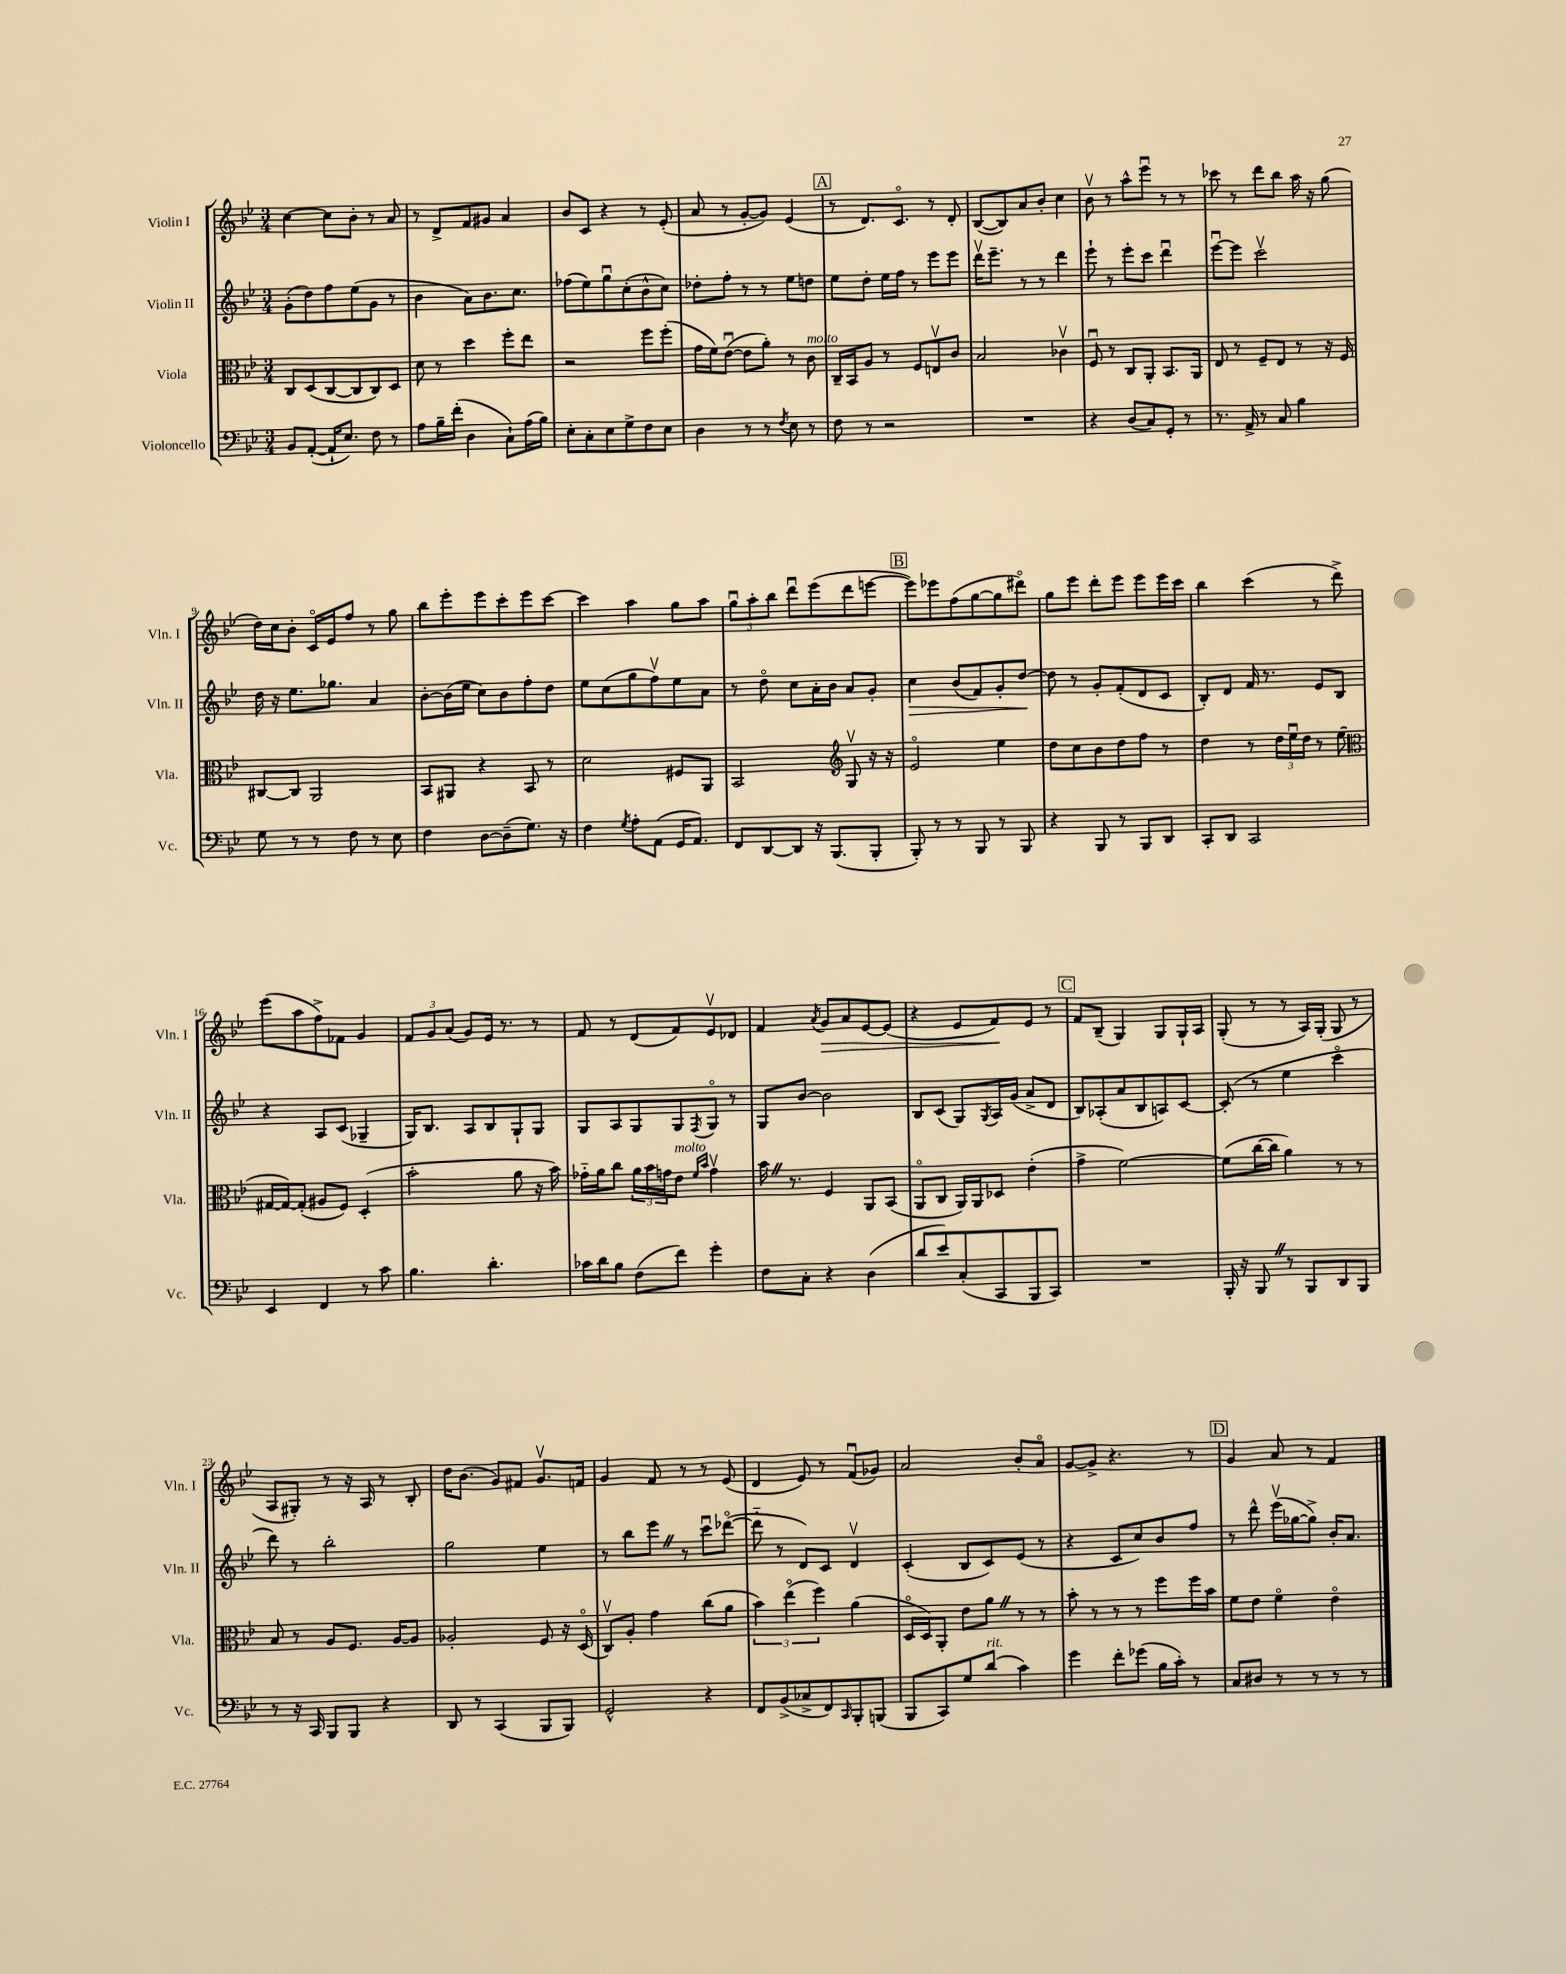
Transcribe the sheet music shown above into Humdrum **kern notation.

**kern	**kern	**kern	**kern
*staff4	*staff3	*staff2	*staff1
*clefF4	*clefC3	*clefG2	*clefG2
*k[b-e-]	*k[b-e-]	*k[b-e-]	*k[b-e-]
*M3/4	*M3/4	*M3/4	*M3/4
8BB-	8C	(8g'	[4cc
([8AA'	(8D	8dd)	.
16AA`]	[8C	8ff	8cc]
8.E-)	.	.	.
.	8C]	(8ee-	8b-'
8F	8C)	8g	8r
8r	8D	8r	8a
=	=	=	=
8A	8d	4b-	8r
16B-~	8r	.	8d^
(16f'	.	.	.
4D	4dd	8a)	8f
.	.	8.b-	8g#
8C`)	8ff'	.	4a
.	.	8.cc	.
(16A	8ee-	.	.
16B-)	.	.	.
=	=	=	=
8E-'	2r	(8ff-	8b-
8C'	.	8ee-)	8c
8E-	.	8ggu	4r
8G^	.	(8cc'	.
8F	8ff	8b-^^	8r
8E-	(8ff'	8cc)	(8e-'
=	=	=	=
4D	16g	8dd-'	8a
.	16f)	.	.
.	([8e-u	8ff'	8r
8r	8e-]	8r	[8g'
8r	8a')	8r	8g])
8qF	.	.	.
8E-	8r	8ee-	(4e-
8r	8c	8dd	.
=	=	=	=
8F	16C~	8ee-	8r
.	16BB-	.	.
8r	8A	8dd'	8.d)
2r	8r	16ee-	.
.	.	16ff	8.co
.	8F	8r	.
.	8Ev	8eee-	8r
.	8c	8eee-	8d'
=	=	=	=
2.r	2B-	16dddv	([8B-
.	.	8.eee-~	.
.	.	.	8B-])
.	.	8r	8a
.	.	8r	8b-'
.	4c-v	4ddd	4cc
=	=	=	=
4r	8Fu	8eee-`	8b-v
.	8r	8r	8r
(8D	8C	8eee-'	8aa^^
8C)	8AA'	8ccc	8eee-u
8GG'	8.BB-	4dddu	8r
8r	.	.	8r
.	16AA	.	.
=	=	=	=
8.r	8E-	[8eee-u	8ccc-
.	8r	8eee-]	8r
16AA^	.	.	.
8r	8F~	2cccv	8ddd
8C	8E-	.	8bb-
4B-	8r	.	16aa
.	.	.	16r
.	16r	.	(8gg
.	16F	.	.
=	=	=	=
8G	[8C#	16dd	16dd)
.	.	16r	16cc
8r	8C#]	8.ee-	8b-'
8r	2AA	.	16co
.	.	8.gg-	16e-
8F	.	.	8ff
8r	.	4a	8r
8E-	.	.	8gg
=	=	=	=
4F	8BB-	[8b-'	8bb-
.	8AA#	(16b-]	8eee-'
.	.	16ee-	.
[8D	4r	8cc)	8eee-
(8D~]	.	8b-	8ccc'
8.G)	8BB-	8ff'	8eee-
.	8r	8dd	[8ccc
16r	.	.	.
=	=	=	=
4F	2d	8ee-	4ccc]
.	.	(8cc	.
8qG	.	.	.
8A'	.	8gg	4aa
(8AA	.	8ffv)	.
16GG	8F#	8ee-	8gg
8.AA)	.	.	.
.	8AA	8a	8aa
=	=	=	=
8FF	2BB-	8r	12ggu
.	.	.	12aa'
[8DD	.	8ddo	.
.	.	.	12bb-
8DD]	.	8cc	8dddu
16r	.	16a'	(8eee-
(8.BBB-	.	16b-	.
*	*clefG2	*	*
.	8Gv	8a	8ddd
8BBB-'	16r	8g'	[8eee
.	16r	.	.
=	=	=	=
8BBB-')	2e-o	4cc	8eee])
8r	.	.	8eee-
8r	.	(8b-	(8ff
8BBB-	.	8f)	[8gg
8r	4ee-	8g'	8gg]
8BBB-	.	[8dd	8ddd#o)
=	=	=	=
4r	8dd	8dd]	8gg
.	8cc	8r	8eee-
8BBB-	8b-	8g'	8ddd'
8r	8dd	(8f'	8eee-
8BBB-	8ff	8d	8eee-
8DD	8r	8c	16eee-
.	.	.	16ccc
=	=	=	=
8CC'	4dd	8B-')	4bb-
8DD	.	8d	.
2CC	8r	16f	(4ccc
.	.	8.r	.
.	24dd	.	.
.	24ee-u	.	.
.	24dd	.	.
.	8r	8e-	8r
.	(8ee-	8B-	8ddd^)
=	=	=	=
*	*clefC3	*	*
4EE-	[16G#	4r	(8eee-
.	16G#_)	.	.
.	(8G#']	.	8aa
4FF	8A#	8A	8ff^)
.	8F)	(8c	8f-
8r	(4D'	4G-~	4g
8c	.	.	.
=	=	=	=
4.B-	2b-'	16G)	12f
.	.	8.B-	.
.	.	.	12g
.	.	.	(12a
.	.	8A	8g)
4.d'	.	8B-	16e-
.	.	.	8.r
.	8a	8G`	.
.	16r	8G	8r
.	16b-)	.	.
=	=	=	=
16c-	16g-'~	8G	8f
16d	16a	.	.
8B-	8cc	8A	8r
(8F	24a	8G	(8d
.	24b-	.	.
.	24g	.	.
8f)	8e-	8G	8f)
.	16qqf	.	.
.	16qqb-	8qF	.
4g'	4gv	8Go	8e-v
.	.	8r	8d-
=	=	=	=
8F	16b-	8G	4f
.	8.r	.	.
8C'	.	[8b-	.
.	.	.	8qa
4r	4F	2b-]	8g
.	.	.	8a
(4D	8AA	.	[8e-
.	(8BB-	.	(8e-]
=	=	=	=
8d	8AAo	8B-	4r
8e-)	8C	(8c	.
(8C'	16AA)	8G)	8e-
.	16AA	.	.
.	.	8qG	.
8CC	8D-	16A	8f)
.	.	(16g	.
8BBB-	(4e-'	8a^	8e-
8CC)	.	8d	8r
=	=	=	=
2.r	4g^	8B-)	8f
.	.	(8A-'	(8B-~
.	[2f)	8a	4G)
.	.	8B-	.
.	.	8A)	8G
.	.	[8c	16G`
.	.	.	16A
=	=	=	=
16BBB-'	(8f]	(8c']	(8G'
16r	.	.	.
8BBB-	[16cc	8r	8r
.	16cc]	.	.
8r	4a)	4ee-	8r
8BBB-	.	.	16A)
.	.	.	(16G'
8DD	8r	4ccco	8G
8BBB-	8r	.	8r
=	=	=	=
8r	8B-	8ddd)	8A
16r	8r	8r	8G#')
16CC	.	.	.
8BBB-	8A	2bb-'	8r
8BBB-	8.F	.	16r
.	.	.	16A
4r	.	.	8r
.	[16A	.	.
.	8A]	.	8B-'
=	=	=	=
8DD	2A-'	2gg	16dd
.	.	.	(8.b-
8r	.	.	.
(4CC	.	.	8g)
.	.	.	8f#
8BBB-	8F	4ee-	8.gv
8BBB-)	16r	.	.
.	(16Do	.	16f
=	=	=	=
2GG^^	8Cv)	8r	4g
.	8A'	8bb-	.
.	4g	8eee-	8f
.	.	8r	8r
4r	(8cc	8cccu	8r
.	8a	([8ddd-o	(8e-
=	=	=	=
8FF	6b-)	8ddd-'~]	4d
(8BB-^	.	8r	.
.	(6ee-o	.	.
8C-^	.	8d)	8e-)
.	6ff)	.	.
8FF)	.	8c	8r
16qqCC	.	.	.
8BBB-'	(4a	4dv	(8fu
(8BBB	.	.	8g-)
=	=	=	=
8BBB-	16Do	(4c'	2a
.	16D)	.	.
8CC)	8AA'	.	.
8G	8e-	8B-	.
(8d	8a	8c)	.
4c)	8r	(8e-	8b-'
.	8r	8r	8ao
=	=	=	=
4g	8b-'	4r	[8g
.	8r	.	8g^]
8f'	8r	8c	4.r
(8g-	8r	8cc)	.
16B-	8ff	8b-	.
16c')	.	.	.
8r	16ff	8ff	8r
.	16b-	.	.
=	=	=	=
8C	8f	8r	4g
8D#	8e-	8ddd^^	.
8r	4fo	(16eee-v	8a
.	.	[16gg-	.
8r	.	8gg-^])	8r
8r	4e-o	16b-'	4f
.	.	8.a	.
8r	.	.	.
==	==	==	==
*-	*-	*-	*-
